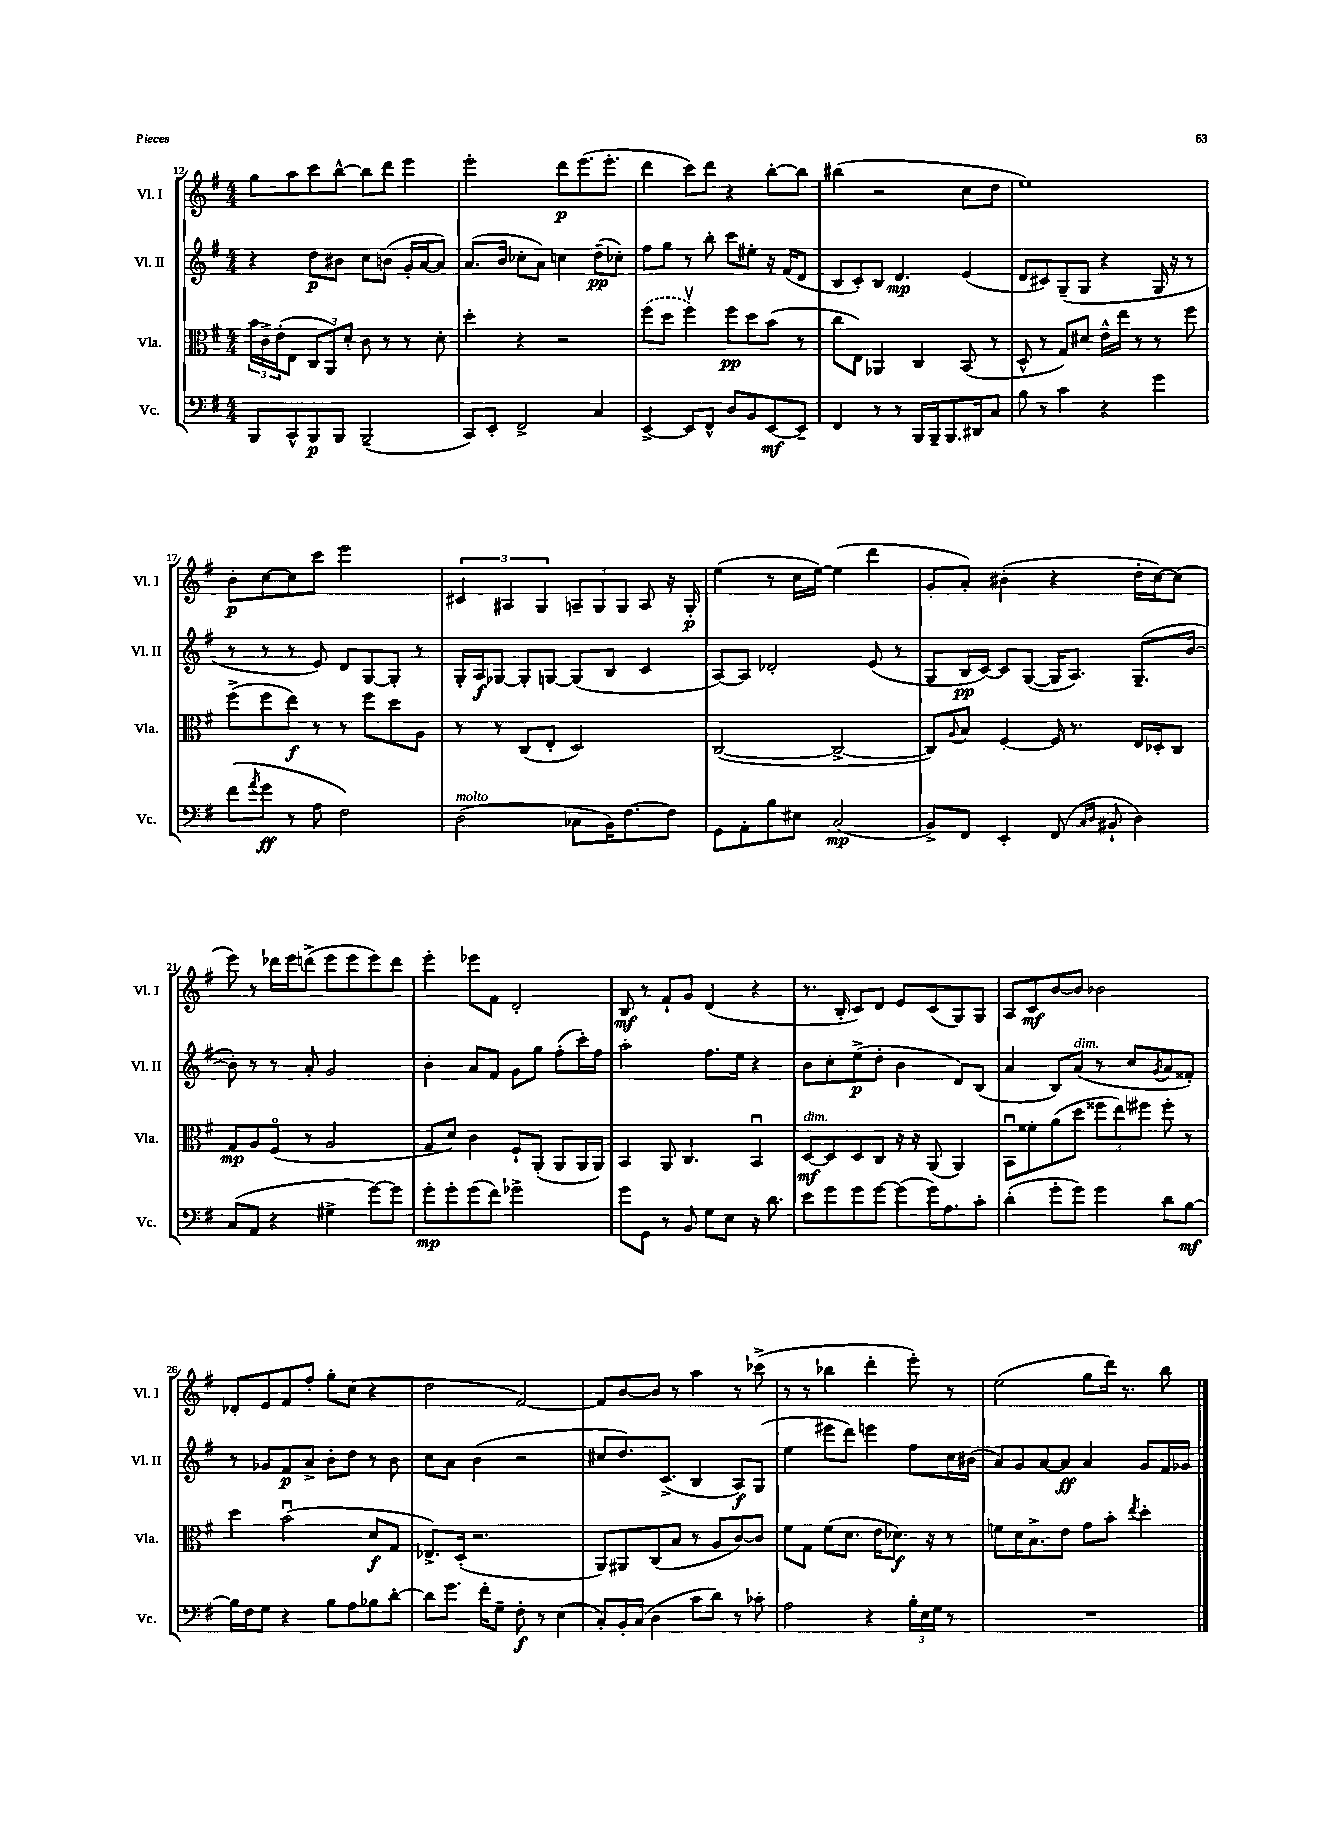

**kern	**dynam	**kern	**dynam	**kern	**dynam	**kern	**dynam
*part4	*part4	*part3	*part3	*part2	*part2	*part1	*part1
*staff4	*staff4	*staff3	*staff3	*staff2	*staff2	*staff1	*staff1
*I"Vc.	*	*I"Vla.	*	*I"Vl. II	*	*I"Vl. I	*
*I'Vc.	*	*I'Vla.	*	*I'Vl. II	*	*I'Vl. I	*
*clefF4	*	*clefC3	*	*clefG2	*	*clefG2	*
*k[f#]	*	*k[f#]	*	*k[f#]	*	*k[f#]	*
*M4/4	*	*M4/4	*	*M4/4	*	*M4/4	*
=12	=12	=12	=12	=12	=12	=12	=12
8BBB/L	.	24b\LL	.	4r	.	8gg\L	.
.	.	24c^\	.	.	.	.	.
.	.	(24e'\J	.	.	.	.	.
8CC^^/	.	8E\J	.	.	.	8aa\	.
8BBB/	p	12C/L	.	8dd\L	p	8ccc\	.
.	.	12AA/)	.	.	.	.	.
8BBB/J	.	.	.	8b#X\J	.	[8bb^^\J	.
.	.	12d'/J	.	.	.	.	.
(2BBB~/	.	8c\	.	8cc\L	.	8bb\L]	.
.	.	8r	.	(8bn\J	.	8ddd\J	.
.	.	8r	.	16g'/LL	.	4eee\	.
.	.	.	.	[16a/J	.	.	.
.	.	8d'\	.	8a/J])	.	.	.
=13	=13	=13	=13	=13	=13	=13	=13
8CC/L)	.	4dd'\	.	(8.a/L	.	2eee'\	.
8EE'/J	.	.	.	.	.	.	.
.	.	.	.	16b/Jk	.	.	.
2FF#^/	.	4r	.	8cc-X'\L	.	.	.
.	.	.	.	8a\J)	.	.	.
.	.	2r	.	4ccn\	.	8ddd\L	p
.	.	.	.	.	.	(8.eee\	.
4C/	.	.	.	(8dd~\L	pp	.	.
.	.	.	.	.	.	8.eee'\J	.
.	.	.	.	8cc-X'\J)	.	.	.
=14	=14	=14	=14	=14	=14	=14	=14
[4EE^/	.	(8ff#\L	.	8ff#\L	.	4ddd\	.
.	.	8dd\J	.	8gg\J	.	.	.
8EE/L]	.	4ff#v\)	.	8r	.	8ccc\L)	.
8FF#^^/J	.	.	.	8bb'\	.	8ddd\J	.
8D/L	.	8ff#\L	pp	8ccc\L	.	4r	.
8BB/	.	8dd\	.	8ee#X'\J	.	.	.
[8EE/	mf	(8b\J	.	16r	.	[8bb'\L	.
.	.	.	.	(16f#/KL	.	.	.
8EE~/J]	.	8r	.	8d/J	.	8bb\J]	.
=15	=15	=15	=15	=15	=15	=15	=15
4FF#/	.	8cc\L	.	8B/L	.	(4bb#X\	.
.	.	8E\J)	.	8c'/)	.	.	.
8r	.	4AA-X/	.	8B/J	.	2r	.
8r	.	.	.	4.d/	mp	.	.
16BBB/LL	.	4C/	.	.	.	.	.
16BBB~/J	.	.	.	.	.	.	.
8.BBB/	.	.	.	.	.	.	.
.	.	(8BB/	.	(4e/	.	8cc\L	.
16DD#X/k	.	.	.	.	.	.	.
8C/J	.	8r	.	.	.	8dd\J	.
=16	=16	=16	=16	=16	=16	=16	=16
8B\	.	8D^^/	.	8d/L	.	1ee)	.
8r	.	8r	.	8c#X/)	.	.	.
4c\	.	8G/L)	.	(8G~/	.	.	.
.	.	8d#X/J	.	8G/J	.	.	.
4r	.	16e^^\LL	.	4r	.	.	.
.	.	16ee\JJ	.	.	.	.	.
.	.	8r	.	.	.	.	.
4g\	.	8r	.	16G/	.	.	.
.	.	.	.	16r	.	.	.
.	.	8ff#\	.	8r	.	.	.
!!LO:LB:g=z
=17	=17	=17	=17	=17	=17	=17	=17
(8f#\L	.	(8ff#^\L	.	8r	.	8b'\L	p
8qa/	.	.	.	.	.	.	.
8g\J	ff	8ff#\	.	8r	.	[8cc\	.
8r	.	8ee\J)	f	8r	.	8cc\]	.
8A\	.	8r	.	8e/)	.	8ccc\J	.
2F#\)	.	8r	.	8d/L	.	2eee\	.
.	.	8ff#\L	.	[8G/	.	.	.
.	.	8dd\	.	8G'/J]	.	.	.
.	.	8A\J	.	8r	.	.	.
=18	=18	=18	=18	=18	=18	=18	=18
!LO:TX:a:i:t=molto	!	!	!	!	!	!	!
(2D\	.	8r	.	16G'/LL	.	6c#X/	.
.	.	.	.	16A/J	f	.	.
.	.	8r	.	[8G-X/J	.	.	.
.	.	.	.	.	.	6A#X/	.
.	.	(8C/L	.	8G-'/L]	.	.	.
.	.	.	.	.	.	6G/	.
.	.	8E'/J	.	[8Gn/J	.	.	.
8C-X\L	.	2D/)	.	(8G/L]	.	12An~/L	.
.	.	.	.	.	.	12G/	.
16BB\K)	.	.	.	8B/J	.	.	.
.	.	.	.	.	.	12G/J	.
[8.F#\	.	.	.	.	.	.	.
.	.	.	.	4c/	.	8A/	.
8F#\J]	.	.	.	.	.	16r	.
.	.	.	.	.	.	16G'/	p
=19	=19	=19	=19	=19	=19	=19	=19
8GG\L	.	([2C/	.	[8A/L)	.	(4ee\	.
8AA'\	.	.	.	8A/J]	.	.	.
8B\	.	.	.	2d-X'/	.	8r	.
8E#X\J	.	.	.	.	.	16cc\LL	.
.	.	.	.	.	.	[16ee\JJ)	.
(2C/	mp	2C^/_	.	.	.	(4ee\]	.
.	.	.	.	(8e/	.	4ddd\	.
.	.	.	.	8r	.	.	.
=20	=20	=20	=20	=20	=20	=20	=20
8BB^/L)	.	8C/L])	.	8G/L	.	8g'/L	.
.	.	8qqA/	.	.	.	.	.
8FF#/J	.	8B/J	.	16B/L	pp	8a'/J)	.
.	.	.	.	[16c/JJ)	.	.	.
4EE'/	.	[4F#'/	.	8c/L]	.	(4b#X'\	.
.	.	.	.	([8G/J	.	.	.
(8FF#/	.	16F#/]	.	16G/KL]	.	4r	.
.	.	8.r	.	8.A/J)	.	.	.
16qqC/LL	.	.	.	.	.	.	.
16qqD/JJ	.	.	.	.	.	.	.
8BB#X`/	.	.	.	.	.	.	.
4D\)	.	16E/LL	.	(8.G~/L	.	16dd'\LL	.
.	.	16D-X'/J	.	.	.	[16cc\J)	.
.	.	8C/J	.	.	.	(8cc\J]	.
.	.	.	.	[16b/Jk	.	.	.
!!LO:LB:g=z
=21	=21	=21	=21	=21	=21	=21	=21
(8C/L	.	8G/L	mp	8b'\])	.	8eee\)	.
8AA/J	.	8A/	.	8r	.	8r	.
4r	.	(8F#/J	.	8r	.	16ddd-X\LL	.
.	.	.	.	.	.	16eee\J	.
.	.	8r	.	8a'/	.	(8dddn^\J	.
4G#X^\	.	2A/	.	2g/	.	8eee\L	.
.	.	.	.	.	.	8eee\	.
[8g\L)	.	.	.	.	.	8eee\)	.
8g\J]	.	.	.	.	.	8ddd\J	.
=22	=22	=22	=22	=22	=22	=22	=22
8g'\L	mp	8G/L	.	4b'\	.	4eee'\	.
8g'\	.	8d/J)	.	.	.	.	.
(8g\	.	4c\	.	8a/L	.	8eee-X\L	.
8f#\J)	.	.	.	8f#/J	.	8f#\J	.
2g-X^\	.	8F#`/L	.	8g\L	.	2d'/	.
.	.	(8AA'/J	.	8gg\J	.	.	.
.	.	8AA/L	.	(8ff#'\L	.	.	.
.	.	16AA/L	.	16ccc'\L)	.	.	.
.	.	16AA/JJ)	.	16ff#\JJ	.	.	.
=23	=23	=23	=23	=23	=23	=23	=23
8g\L	.	4BB/	.	2aa'\	.	8B/	mf
8GG\J	.	.	.	.	.	8r	.
8r	.	8AA/	.	.	.	8f#`/L	.
8BB/	.	4.C/	.	.	.	8g/J	.
8G\L	.	.	.	8.ff#\L	.	(4d/	.
8E\J	.	.	.	.	.	.	.
.	.	.	.	16ee\Jk	.	.	.
16r	.	4BBu/	.	4r	.	4r	.
8.d\	.	.	.	.	.	.	.
=24	=24	=24	=24	=24	=24	=24	=24
!	!	!LO:TX:a:i:t=dim.	!	!	!	!	!
8e\L	.	[8D/L	mf	8b\L	.	8.r	.
8g\	.	8D/]	.	8cc'\	.	.	.
.	.	.	.	.	.	16B'/	.
8g\	.	8D/	.	(8ee^\	p	8c/L)	.
[8g\J	.	8C/J	.	8dd'\J	.	8d/J	.
(8g\L]	.	16r	.	4b\	.	8e/L	.
.	.	16r	.	.	.	.	.
16g\K)	.	(8AA/	.	.	.	(8c/	.
8.A\	.	.	.	.	.	.	.
.	.	4AA/)	.	8d/L)	.	8G/)	.
8c'\J	.	.	.	(8B/J	.	8G/J	.
=25	=25	=25	=25	=25	=25	=25	=25
(4d'\	.	8BBu\L	.	4a/	.	8A/L	.
.	.	8f##X'\	.	.	.	8c/	mf
8g'\L	.	(8a\	.	8B/L)	.	[8b/	.
!	!	!	!	!LO:TX:a:i:t=dim.	!	!	!
8g\J)	.	8dd\J	.	(8a/J	.	8b/J]	.
4g\	.	12ff##X\L	.	8r	.	2b-X\	.
.	.	12ee\)	.	.	.	.	.
.	.	.	.	8cc/L	.	.	.
.	.	12ff#X\J	.	.	.	.	.
.	.	.	.	8qg/	.	.	.
8d\L	.	8ff#'\	.	8a/	.	.	.
[8B\J	mf	8r	.	8f##X'/J)	.	.	.
!!LO:LB:g=z
=26	=26	=26	=26	=26	=26	=26	=26
16B\LL]	.	4dd\	.	8r	.	8d-X'/L	.
16F#\J	.	.	.	.	.	.	.
8G\J	.	.	.	8g-X/L	.	8e/	.
4r	.	(2bu\	.	8f#/	p	8f#/	.
.	.	.	.	8a^/J	.	8ff#'/J	.
8B\L	.	.	.	8b'\L	.	8gg'\L	.
8A\	.	.	.	8dd\J	.	(8cc\J	.
8B-X\	.	8d/L	f	8r	.	4r	.
[8d'\J	.	8G/J	.	8b\	.	.	.
=27	=27	=27	=27	=27	=27	=27	=27
8d\L]	.	8.E-X^/L)	.	8cc\L	.	2dd\	.
8.g\J	.	.	.	8a\J	.	.	.
.	.	(16D'/Jk	.	.	.	.	.
.	.	2.r	.	(4b\	.	.	.
16f#'\KL	.	.	.	.	.	.	.
8G~\J	.	.	.	.	.	.	.
8F#'\	f	.	.	2r	.	[2f#/)	.
8r	.	.	.	.	.	.	.
(4E\	.	.	.	.	.	.	.
=28	=28	=28	=28	=28	=28	=28	=28
8C'/L)	.	8AA/L)	.	8cc#X/L	.	8f#/L]	.
16BB'/L	.	8AA#X/	.	8.dd/)	.	[8b/	.
(16C/JJ	.	.	.	.	.	.	.
4D\	.	(8C/	.	.	.	8b/J]	.
.	.	.	.	(8.c^/J	.	.	.
.	.	8B/J	.	.	.	8r	.
8c\L	.	8r	.	4B/	.	4aa\	.
8d\J)	.	8A/L	.	.	.	.	.
8r	.	[8c/)	.	8A/L)	f	8r	.
8c-X'\	.	8c/J]	.	(8G/J	.	(8ccc-X^\	.
=29	=29	=29	=29	=29	=29	=29	=29
2A\	.	8f#\L	.	4ee\	.	8r	.
.	.	8G\J	.	.	.	8r	.
.	.	(8f#\L	.	8eee#X\L	.	4bb-X\	.
.	.	8.d\J	.	8ddd\J)	.	.	.
4r	.	.	.	4eeen\	.	4ddd'\	.
.	.	16e\KL	.	.	.	.	.
.	.	8.d-X\J)	f	.	.	.	.
24B'\LL	.	.	.	8ff#\L	.	8eee'\)	.
24E\	.	.	.	.	.	.	.
.	.	16r	.	.	.	.	.
24G\JJ	.	.	.	.	.	.	.
8r	.	8r	.	16cc\L	.	8r	.
.	.	.	.	(16b#X\JJ	.	.	.
=30	=30	=30	=30	=30	=30	=30	=30
1r	.	8fn\L	.	8a/L)	.	(2ee\	.
.	.	16d\K	.	8g/	.	.	.
.	.	8.B^\	.	.	.	.	.
.	.	.	.	[8a/	.	.	.
.	.	8e\J	.	8a/J]	ff	.	.
.	.	8g\L	.	4a/	.	8gg\L	.
.	.	8b'\J	.	.	.	16ddd\Jk)	.
.	.	.	.	.	.	8.r	.
.	.	8qee/	.	.	.	.	.
.	.	4dd'\	.	8g/L	.	.	.
.	.	.	.	16f#/L	.	8bb\	.
.	.	.	.	16g-X/JJ	.	.	.
==	==	==	==	==	==	==	==
*-	*-	*-	*-	*-	*-	*-	*-
